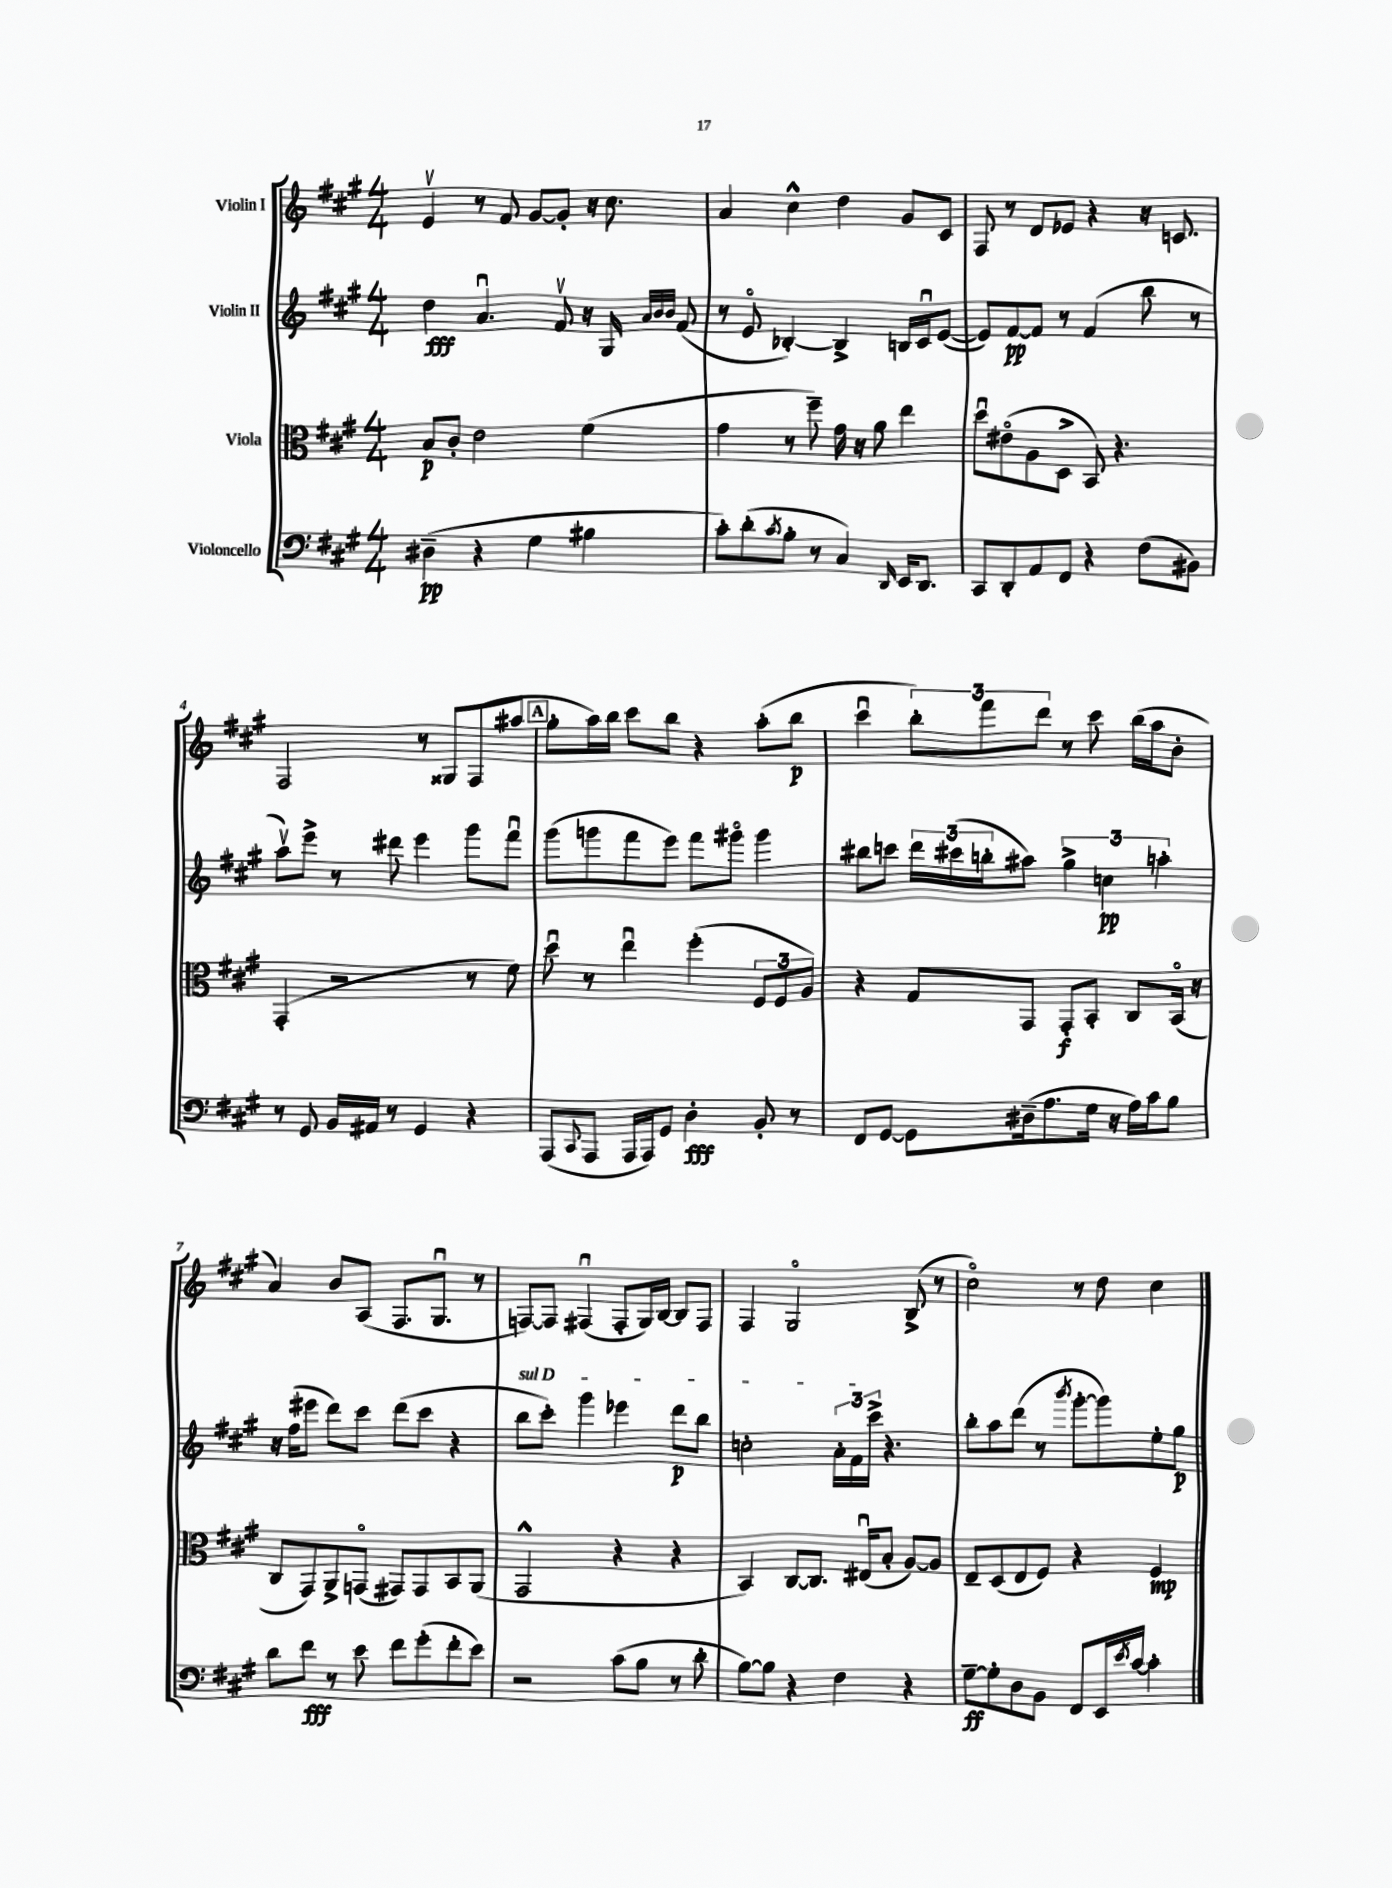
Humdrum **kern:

**kern	**kern	**kern	**kern
*staff4	*staff3	*staff2	*staff1
*clefF4	*clefC3	*clefG2	*clefG2
*k[f#c#g#]	*k[f#c#g#]	*k[f#c#g#]	*k[f#c#g#]
*M4/4	*M4/4	*M4/4	*M4/4
(4D#~	8B	4dd	4ev
.	8c#'	.	.
4r	2e	4.au	8r
.	.	.	8f#
4G#	.	.	[8g#
.	.	8f#v	8g#']
4B#	(4f#	16r	16r
.	.	16G#	8.cc#
.	.	32qqa	.
.	.	32qqb	.
.	.	32qqb	.
.	.	(8f#	.
=	=	=	=
8c#')	4g#	8r	4a
(8d'	.	8eo	.
8qc#	.	.	.
8B'	8r	[4B-')	4cc#^^
8r	8ff#~)	.	.
4C#)	16g#	4B-^]	4dd
.	16r	.	.
.	8a	.	.
16qqDD	.	.	.
16EE	4ee	16B	8g#
8.DD	.	16c#u	.
.	.	([8e	8c#
=	=	=	=
8CC#	8ddu	8e])	8F#
8DD'	(8e#o	[8f#	8r
8AA	8A	8f#]	8d
8FF#	8D^	8r	8e-
4r	8BB)	(4f#	4r
.	4.r	.	.
(8F#	.	8bb	16r
.	.	.	8.c
8BB#)	.	8r	.
=	=	=	=
8r	(4GG#'	8aav)	2F#
8GG#	.	8eee^	.
16BB	2r	8r	.
16AA#	.	.	.
8r	.	8ddd#	.
4GG#	.	4eee	8r
.	.	.	8G##
4r	8r	8ggg#	(8F#
.	8f#)	8fff#u	8aa#
=	=	=	=
(8AAA	8ddu	(8ggg#	8gg#'
8qqCC#	.	.	.
8AAA	8r	8ggg	16aa)
.	.	.	16bb
16AAA	4eeu	8fff#	8ccc#
16AAA)	.	.	.
8GG#	.	8eee)	8bb
4D'	(4ff#'	8fff#	4r
.	.	8ggg#o	.
8BB'	12F#	4ggg#	(8aa'
.	12F#	.	.
8r	.	.	8bb
.	12A)	.	.
=	=	=	=
8FF#	4r	8bb#	4ccc#u
[8GG#	.	8ccc	.
8GG#]	8G#	24ddd	12bb')
.	.	(24ccc#	.
.	.	24bb'	12fff#
(16D#~	8GG#	8aa#)	.
.	.	.	12ddd
8.A	.	.	.
.	8GG#'	6gg#^	8r
16G#	8BB'	.	8ccc#
.	.	6cc	.
16r	.	.	.
16A)	8C#	.	(16bb
16c#	.	.	16aa
.	.	6aa'	.
8B	(16BBo	.	8b'
.	16r	.	.
=	=	=	=
8d	8C#	16r	4a)
.	.	(16ff#	.
8f#	8GG#)	8eee#	.
8r	8AA^	8ddd)	8b
8e	(8GGo	8ccc#	(8A
8f#	8GG#)	(8ddd	8.F#
(8g#'	8GG#	8ccc#	.
.	.	.	8.G#u
8f#'	8BB	4r	.
8e)	(8AA	.	8r
=	=	=	=
2r	2GG#^^	8bb	[8F)
.	.	8ccc#')	8F]
.	.	4ggg#	(4F#u
(8c#	4r	4eee-	8F#'
8B	.	.	16G#)
.	.	.	[16B
8r	4r	8ddd	8B]
8d'	.	8bb	8F#
=	=	=	=
[8B)	4BB)	2cc'	4F#
8B]	.	.	.
4r	[8C#	.	2G#o
.	8.C#]	.	.
4F#	.	24a'	.
.	.	24f#	.
.	(16E#u	.	.
.	.	24ccc#^	.
.	8B'	4.r	.
4r	[8A)	.	(8B^
.	8A]	.	8r
=	=	=	=
[8G#~	8E~	8bb'	2cc#o)
8G#']	(8D	8aa	.
8D	8E	(8ddd	.
8BB	8F#)	8r	.
.	.	8qbbb	.
8FF#	4r	[8ggg#'	8r
16EE	.	8ggg#])	8dd
8qe	.	.	.
[16c#	.	.	.
4c#']	4F#	8ee'	4cc#
.	.	8gg#	.
==	==	==	==
*-	*-	*-	*-
